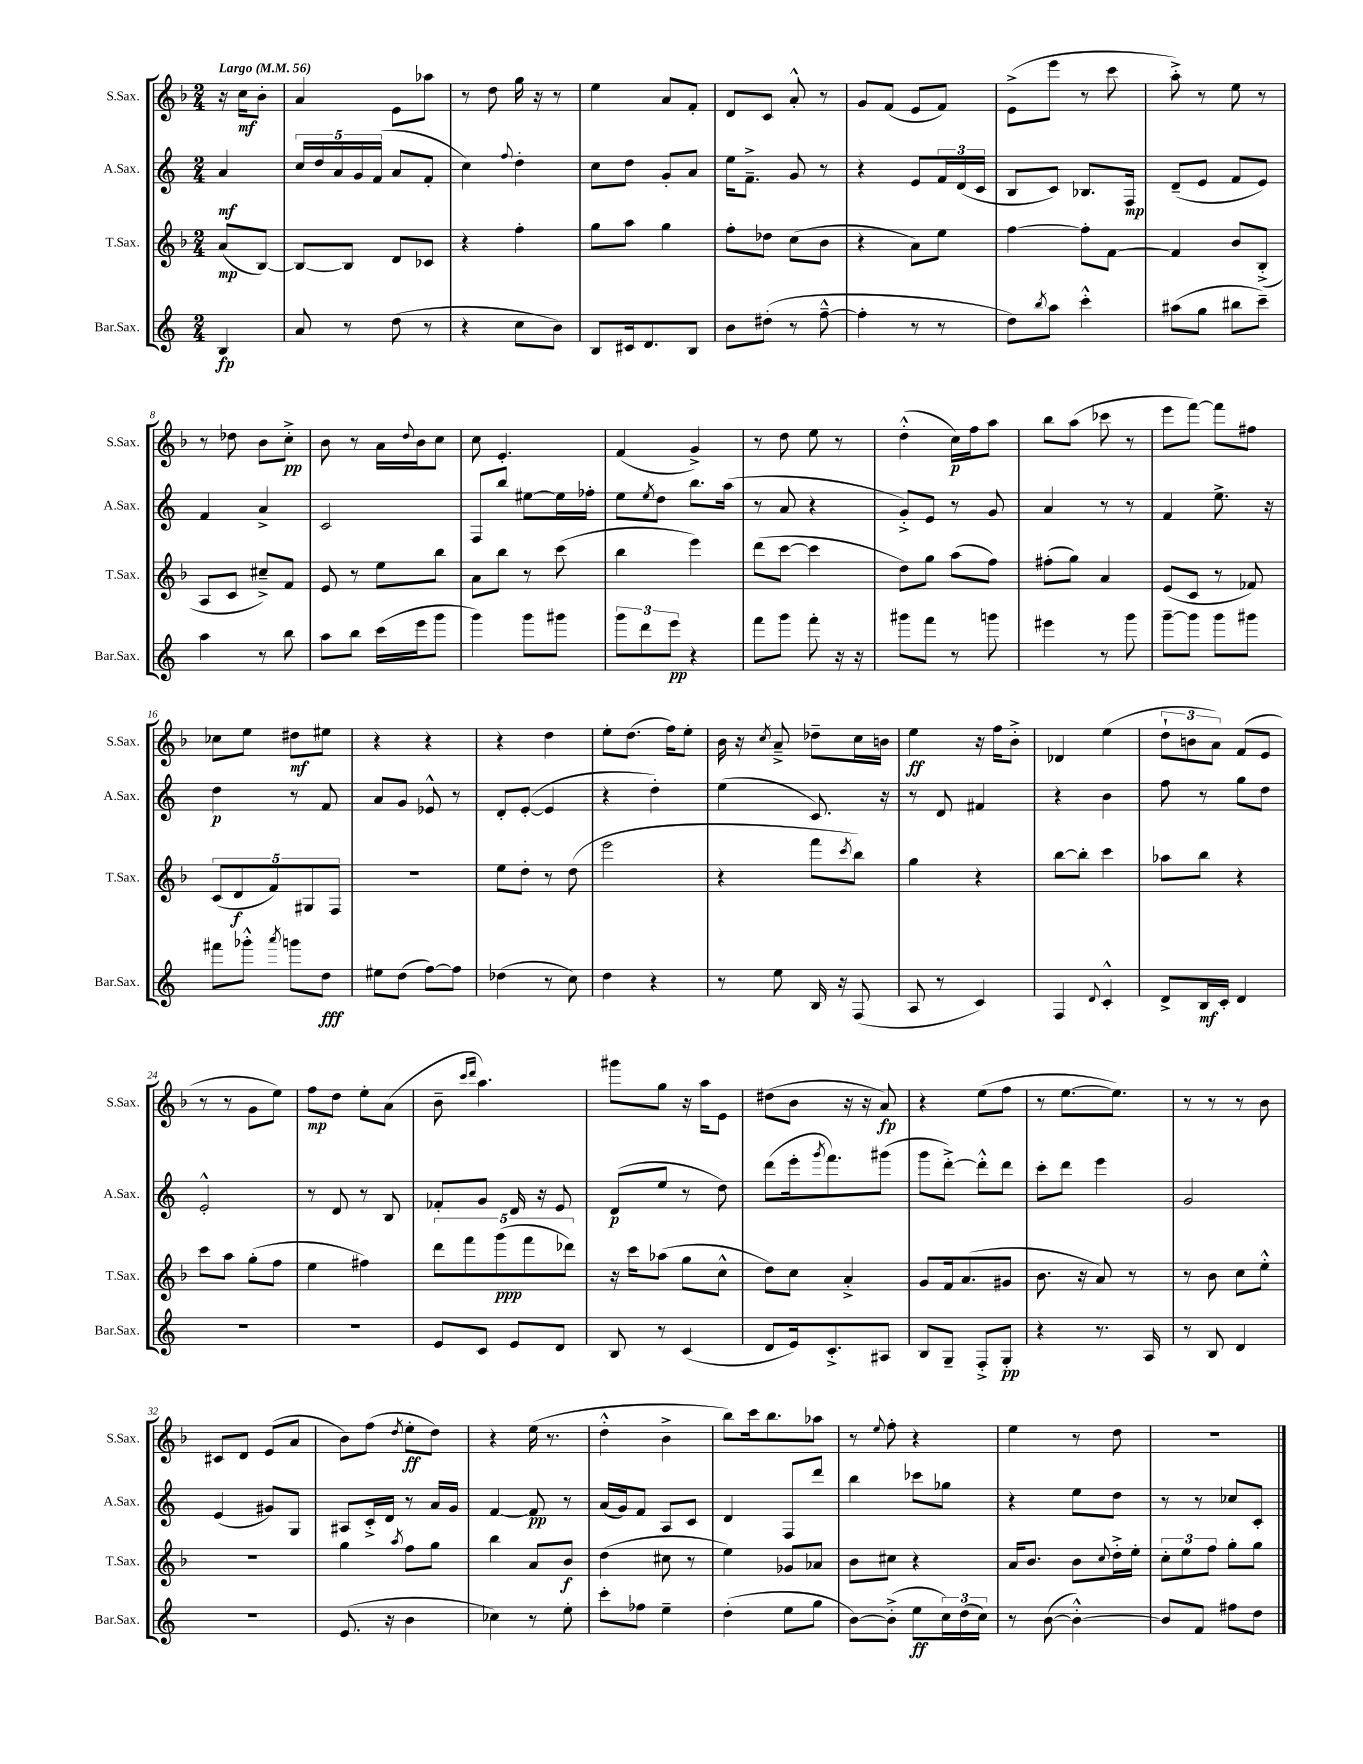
<<
\new StaffGroup <<
\new Staff = "s0" \with { instrumentName = "S.Sax." shortInstrumentName = "S.Sax." } {
    \clef treble \key f \major \numericTimeSignature \time 2/4 \partial 4 \tempo "Largo" 4 = 56
    r16 c''16\mf bes'8-. |
    a'4 e'8 aes''8 |
    r8 d''8 g''16 r16 r8 |
    e''4 a'8 f'8-. |
    d'8 c'8 a'8-.-^ r8 |
    g'8 f'8( e'8 f'8) |
    e'8->( e'''8 r8 c'''8 |
    a''8-.->) r8 e''8 r8 |
    r8 des''8 bes'8 c''8-.->\pp |
    bes'8 r8 a'16 \appoggiatura { d''8 } bes'16 c''8 |
    c''8 e'4.-. |
    f'4( g'4->) |
    r8 d''8 e''8 r8 |
    d''4-.-^( c''16\p) f''16 a''8 |
    bes''8 a''8( ces'''8 r8 |
    e'''8 f'''8~) f'''8 fis''8 |
    ces''8 e''8 dis''8\mf eis''8 |
    r4 r4 |
    r4 d''4 |
    e''8-. d''8.( f''16) e''8-. |
    bes'16 r16 \acciaccatura { c''8 } a'8---> des''8-- c''16 b'16 |
    e''4\ff r16 f''16 bes'8-.-> |
    des'4 e''4( |
    \tuplet 3/2 { d''8-! b'8 a'8) } f'8( e'8 |
    r8 r8 g'8 e''8) |
    f''8\mp d''8 e''8-. a'8( |
    bes'8-- \grace { c'''16 d'''16 } a''4.) |
    gis'''8 g''8 r16 a''16 e'8 |
    dis''8( bes'8 r16 r16 a'8\fp) |
    r4 e''8( f''8 |
    r8 e''8.~ e''8.) |
    r8 r8 r8 bes'8 |
    cis'8 d'8 e'8( a'8 |
    bes'8) f''8( \acciaccatura { d''8 } e''8-.\ff d''8) |
    r4 e''16( r8. |
    d''4-.-^ bes'4-> |
    bes''8) c'''16 bes''8. aes''8 |
    r8 \appoggiatura { e''8 } f''8-. r4 |
    e''4 r8 d''8 |
    r2 \bar "|." |
}
\new Staff = "s1" \with { instrumentName = "A.Sax." shortInstrumentName = "A.Sax." } {
    \clef treble \key c \major \numericTimeSignature \time 2/4 \partial 4
    a'4\mf |
    \tuplet 5/4 { c''16 d''16 a'16 g'16 f'16( } a'8 f'8-. |
    c''4) \appoggiatura { f''8 } d''4-. |
    c''8 d''8 g'8-. a'8 |
    e''16 f'8.---> g'8 r8 |
    r4 e'8 \tuplet 3/2 { f'16 d'16( c'16 } |
    b8 c'8) bes8. f16\mp |
    d'8--( e'8 f'8 e'8) |
    f'4 a'4-> |
    c'2 |
    f8 b''8 eis''8~ eis''16 fes''16-. |
    e''8 \acciaccatura { e''8 } d''8 b''8. a''16( |
    r8 a'8 r4 |
    g'8-.->) e'8 r8 g'8 |
    a'4 r8 r8 |
    f'4 e''8.-> r16 |
    d''4\p r8 f'8 |
    a'8 g'8 ees'8-^ r8 |
    d'8-. e'8~-.( e'4 |
    r4 d''4-.) |
    e''4( c'8.) r16 |
    r8 d'8 fis'4 |
    r4 b'4 |
    f''8 r8 g''8 d''8 |
    e'2-.-^ |
    r8 d'8 r8 b8 |
    fes'8-. g'8 d'16 r16 e'8 |
    d'8\p( e''8 r8 d''8) |
    d'''8( e'''16-. \acciaccatura { g'''8 } f'''8.) gis'''8( |
    g'''8 d'''8~-.->) d'''8-.-^ d'''8 |
    c'''8-. d'''8 e'''4 |
    g'2 |
    e'4( gis'8) g8 |
    ais8 c'16-.-> d'16 r8 a'16 g'16 |
    f'4~ f'8\pp r8 |
    a'16( g'16) f'8 a8 c'8 |
    d'4 f8 d'''8 |
    b''4 ces'''8 ges''8 |
    r4 e''8 d''8 |
    r8 r8 ces''8 c'8-. \bar "|." |
}
\new Staff = "s2" \with { instrumentName = "T.Sax." shortInstrumentName = "T.Sax." } {
    \clef treble \key f \major \numericTimeSignature \time 2/4 \partial 4
    a'8\mp( bes8~) |
    bes8~ bes8 d'8 ces'8 |
    r4 f''4-. |
    g''8 a''8 g''4 |
    f''8-. des''8 c''8( bes'8 |
    r4 a'8) e''8 |
    f''4~ f''8-. f'8~ |
    f'4 bes'8 bes8-.->( |
    a8 c'8 cis''8--->) f'8 |
    e'8 r8 e''8 bes''8 |
    a'8 bes''8 r8 c'''8( |
    bes''4 e'''4) |
    d'''8( c'''8~ c'''4 |
    d''8) g''8 a''8( f''8) |
    fis''8-.( g''8) a'4 |
    e'8( c'8 r8 fes'8) |
    \tuplet 5/4 { c'8( d'8\f f'8) gis8 f8 } |
    R2 |
    e''8 d''8-. r8 d''8( |
    e'''2 |
    r4 f'''8 \acciaccatura { c'''8 } bes''8) |
    g''4 r4 |
    bes''8~ bes''8-. c'''4 |
    aes''8 bes''8 r4 |
    c'''8 a''8 g''8-.( f''8 |
    e''4 fis''4) |
    \tuplet 5/4 { d'''8 f'''8 g'''8\ppp( f'''8 des'''8) } |
    r16 c'''16 aes''8( g''8 c''8-^ |
    d''8) c''8 a'4-.-> |
    g'8 f'16 a'8.( gis'8 |
    bes'8. r16 a'8) r8 |
    r8 bes'8 c''8 e''8-.-^ |
    r2 |
    g''4 \acciaccatura { a''8 } f''8 g''8 |
    bes''4 a'8 bes'8\f |
    d''4( cis''8 r8 |
    e''4) ges'8 aes'8 |
    bes'8 cis''8 r4 |
    a'16 bes'8. bes'8 \appoggiatura { c''8 } d''16-.-> e''16-. |
    \tuplet 3/2 { c''8-. e''8 f''8 } g''8-. g''8 \bar "|." |
}
\new Staff = "s3" \with { instrumentName = "Bar.Sax." shortInstrumentName = "Bar.Sax." } {
    \clef treble \key c \major \numericTimeSignature \time 2/4 \partial 4
    b4\fp |
    a'8 r8 d''8( r8 |
    r4 c''8 b'8) |
    b8 cis'16 d'8. b8 |
    b'8 dis''8-.( r8 f''8~---^ |
    f''4-. r8 r8 |
    d''8) \acciaccatura { b''8 } a''8 c'''4-.-^ |
    ais''8( g''8 bis''8 c'''8--) |
    a''4 r8 b''8 |
    a''8 b''8 c'''16( e'''16 g'''8 |
    g'''4) g'''8 gis'''8 |
    \tuplet 3/2 { g'''8 d'''8 e'''8\pp } r4 |
    f'''8 g'''8 f'''8-. r16 r16 |
    gis'''8 f'''8 r8 g'''8 |
    eis'''4 r8 g'''8 |
    g'''8~-- g'''8 g'''8 gis'''8 |
    fis'''8 ges'''8-.-^ \acciaccatura { a'''8 } g'''8 d''8\fff |
    eis''8 d''8( f''8~) f''8 |
    des''4( r8 c''8) |
    d''4 r4 |
    r8 e''8 b16 r16 f8( |
    a8 r8 c'4) |
    f4 \appoggiatura { d'8 } c'4-.-^ |
    d'8-> b16\mf c'16-. d'4 |
    r2 |
    R2 |
    e'8 c'8 e'8 d'8 |
    b8 r8 c'4( |
    d'8 e'16) c'8.-.-> ais8 |
    b8 g8-- f8-.-> g8-.\pp |
    r4 r8. a16 |
    r8 b8 d'4 |
    r2 |
    e'8.( r16 b'4 |
    ces''4) r8 e''8-. |
    c'''8-. fes''8 e''4-- |
    d''4-.( e''8 g''8 |
    b'8~) b'8-.->( e''8\ff \tuplet 3/2 { c''16) d''16( c''16) } |
    r8 b'8~( b'4~-.-^) |
    b'8 f'8 fis''8 d''8 \bar "|." |
}
>>
>>
